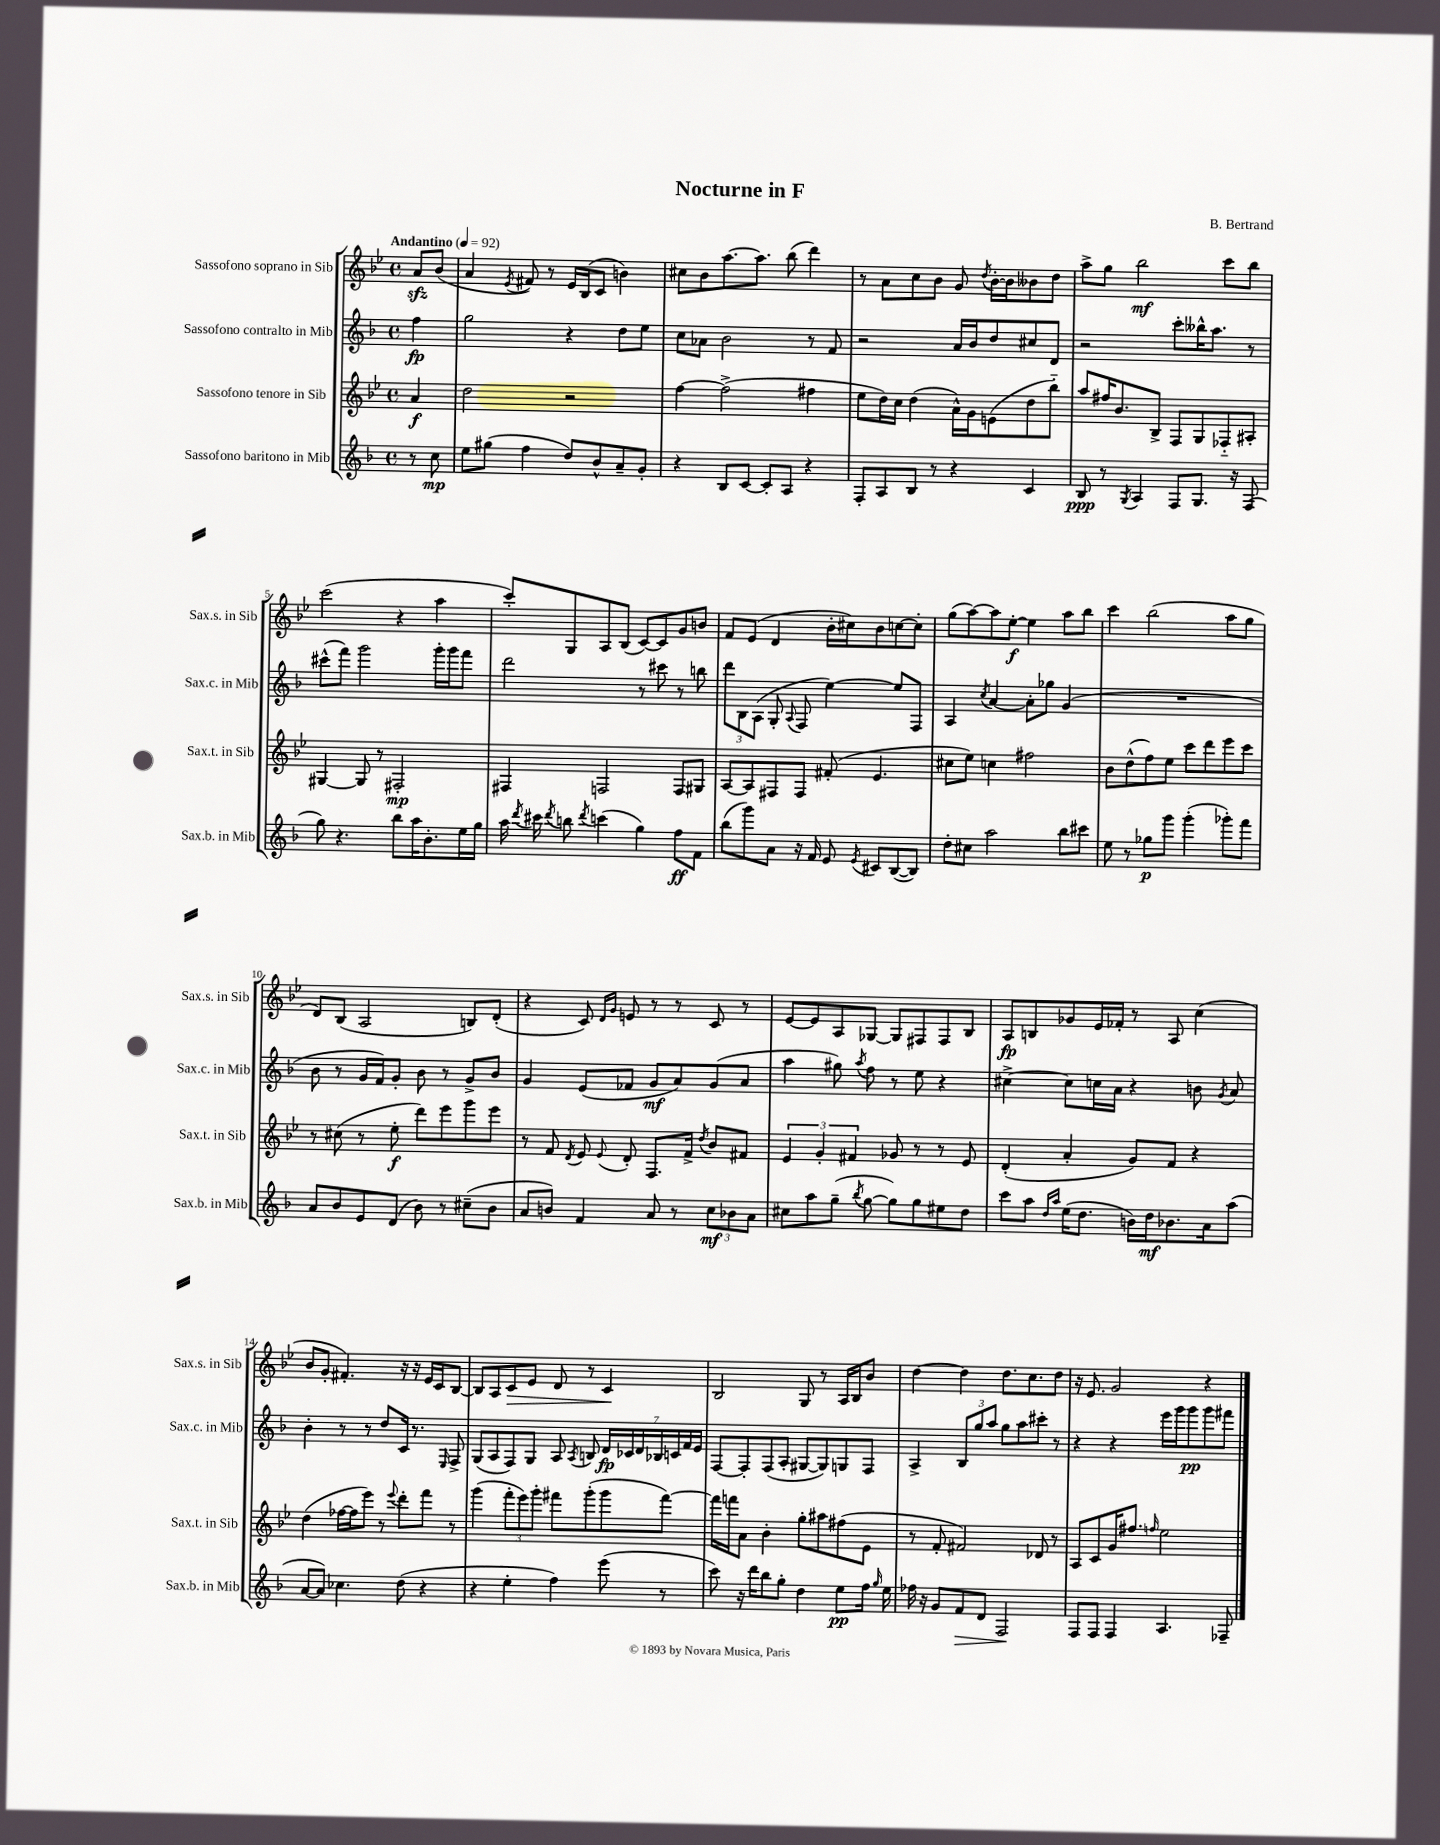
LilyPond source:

\header { title = "Nocturne in F" composer = "B. Bertrand" }
<<
\new StaffGroup <<
\new Staff = "s0" \with { instrumentName = "Sassofono soprano in Sib" shortInstrumentName = "Sax.s. in Sib" } {
    \clef treble \key bes \major \defaultTimeSignature \time 4/4 \partial 4 \tempo "Andantino" 4 = 92
    \autoBeamOff a'8[\sfz bes'8]( |
    a'4 \acciaccatura { ees'8 } fis'8) r8 ees'16[ bes16( c'8] b'4) |
    cis''8[ bes'8 a''8.~ a''8.] bes''8( d'''4) |
    r8 a'8[ c''8 bes'8] g'8 \acciaccatura { d''8 } bes'16[~-. bes'16 beses'8 d''8] |
    a''8[-> g''8] bes''2\mf c'''8[ bes''8] |
    c'''2( r4 a''4 |
    c'''8[-.) g8 a8 bes8]( c'8[~) c'8 g'8 b'8] |
    f'8[ ees'8]( d'4 bes'16[-. cis''16) bes'8 c''8~ c''8]-. |
    g''8[( a''8~) a''8 ees''8]~-.\f ees''4 a''8[ bes''8] |
    c'''4 bes''2( a''8[ g''8] |
    d'8[) bes8]( a2 b8[) d'8]-.( |
    r4 c'8) \grace { d'16[ g'16] } e'8 r8 r8 c'8 r8 |
    ees'8[~ ees'8 a8 ges8]~ ges8[ fis8 fis8 bes8] |
    a8[\fp b8 ges'8 ees'16 fes'16]-. r8 a8 c''4( |
    bes'8[ g'8]-. fis'4.-.) r16 r16 ees'16[ c'16 bes8]~ |
    bes8[ a8 c'8\> ees'8] d'8 r8 c'4\! |
    bes2 g8 r8 a16[ bes16 bes'8] |
    d''4~ d''4 d''8.[ c''8. d''8] |
    r16 ees'8. g'2 r4 \bar "|." |
}
\new Staff = "s1" \with { instrumentName = "Sassofono contralto in Mib" shortInstrumentName = "Sax.c. in Mib" } {
    \clef treble \key f \major \defaultTimeSignature \time 4/4 \partial 4
    \autoBeamOff f''4\fp |
    g''2 r4 d''8[ e''8] |
    c''8[ aes'8] bes'2 r8 f'8 |
    r2 a'16[ bes'16 d''8 cis''8 d'8] |
    r2 c'''8[-. beses''16-^ a''8.] r8 |
    cis'''8[-^( f'''8]) g'''2 g'''16[-. g'''16 f'''8] |
    d'''2 r8 cis'''8 r8 b''8 |
    \tuplet 3/2 { d'''8[ bes8 a8]( } g8-. \appoggiatura { a8 } f8 e''4~) e''8[ f8] |
    a4 \acciaccatura { c''8 } a'4~ a'8[-. ges''8] g'4( |
    R1 |
    bes'8 r8 g'16[ f'16) g'8]-. bes'8 r8 g'8[-> bes'8] |
    g'4 e'8[( fes'8] g'8[\mf a'8) g'8( a'8] |
    a''4 gis''8) \acciaccatura { a''8 } f''8 r8 e''8 r4 |
    cis''4~-> cis''8[ c''16 a'16] r4 b'8 \acciaccatura { g'8 } a'8 |
    bes'4-. r8 r8 d''8[ c'16] r8. \grace { e16 } f8-> |
    g8[( a8 f8) g8] a8 \acciaccatura { a8 } b8 \tuplet 7/4 { d'16[\fp ces'16 d'16 bes16 c'16 f'16 e'16] } |
    f8[~ f8-. f8( a8]-. gis8[~ gis8) g8 f8] |
    a4-> \tuplet 3/2 { bes8[ g''8 a''8] } g''8[ a''8 cis'''8]-. r8 |
    r4 r4 e'''16[ g'''16 g'''8\pp g'''8 fis'''8] \bar "|." |
}
\new Staff = "s2" \with { instrumentName = "Sassofono tenore in Sib" shortInstrumentName = "Sax.t. in Sib" } {
    \clef treble \key bes \major \defaultTimeSignature \time 4/4 \partial 4
    \autoBeamOff a'4\f |
    d''2 r2 |
    f''4~ f''2->( fis''4 |
    ees''8[ d''16) c''16] d''4( a'16[-^) g'16 e'8( d''8 bes''8]-_) |
    a''8[ fis''16 bes'8. bes8]-> f8[ g8 fes8-_ ais8]-. |
    gis4~ gis8 r8 fis2-.\mp |
    fis4 f2 f8[ gis8] |
    a8[~ a8 fis8 fis8] fis'8-.( ees'4. |
    cis''8[ ees''8]) c''4 fis''2 |
    bes'8[ d''8-^( f''8) ees''8] c'''8[ d'''8 ees'''8 c'''8] |
    r8 cis''8( r8 ees''8-.\f d'''8[) ees'''8 g'''8 ees'''8] |
    r8 f'8 \acciaccatura { d'8 } ees'8 \appoggiatura { ees'8 } d'8-. f8.[ f'16]-> \acciaccatura { d''8 } bes'8[ fis'8] |
    \tuplet 3/2 { ees'4 g'4-. fis'4 } ges'8 r8 r8 ees'8 |
    d'4-.( a'4-. g'8[) f'8] r4 |
    d''4( fes''16[~ fes''16 ees'''8]) r8 \appoggiatura { ees'''8 } d'''8[-. f'''8] r8 |
    g'''4( \tuplet 3/2 { f'''8[-. ees'''8) g'''8]-. } fis'''8[ g'''8-.( g'''8 fis'''8]~) |
    fis'''16[ f'''16 a'8] bes'4-. g''8[-. ais''8 fis''8( ees'8] |
    r8 f'8-. fis'2) des'8 r8 |
    a8[ c'8 g'16 fis''8.] \grace { f''16 } ees''2 \bar "|." |
}
\new Staff = "s3" \with { instrumentName = "Sassofono baritono in Mib" shortInstrumentName = "Sax.b. in Mib" } {
    \clef treble \key f \major \defaultTimeSignature \time 4/4 \partial 4
    \autoBeamOff r8 c''8\mp |
    e''8[ gis''8]( f''4 d''8[) bes'8-^ a'8-- g'8]-. |
    r4 bes8[ c'8]~ c'8[-. a8] r4 |
    f8[-. a8 bes8] r8 r4 c'4 |
    bes8\ppp r8 \acciaccatura { g8 } a4 f8[ g8.] r16 f8( |
    g''8) r4. bes''8[ a''16 bes'8.-. e''16 g''16] |
    a''16 \acciaccatura { d'''8 } cis'''16 \acciaccatura { d'''8 } b''8 \acciaccatura { d'''8 } c'''4( g''4) f''8[\ff f'8] |
    bes''8[( g'''8) a'8] r16 f'16 e'8 \acciaccatura { e'8 } cis'8[ bes8~( bes8]) |
    d''8[-. cis''8] a''2 bes''8[ cis'''8] |
    e''8 r8 ges''8[\p g'''8] g'''4-.( ges'''8[-.) f'''8] |
    a'8[ bes'8 e'8 d'8]( bes'8) r8 cis''8[--( bes'8] |
    a'8[ b'8]) f'4 a'8 r8 \tuplet 3/2 { c''8[\mf bes'8 a'8] } |
    cis''8[ a''8 g''8]--( \acciaccatura { bes''8 } g''8~ g''8[) g''8 eis''8 d''8] |
    c'''8[ a''8] \grace { d''16[ a''16] } e''16[( d''8.] b'16[) d''16\mf bes'8. a'16 a''8]( |
    a'8[~ a'8]) ces''4. d''8( r4 |
    r4 e''4-. f''4) e'''8( r8 |
    c'''8) r16 d'''16[ bes''8 g''8]-. d''4 e''8[\pp f''16] \grace { g''16 } e''16 |
    fes''16 r16 g'8[ f'8\> d'8] f2\! |
    f8[ f8] f4 a4. fes8-- \bar "|." |
}
>>
>>
